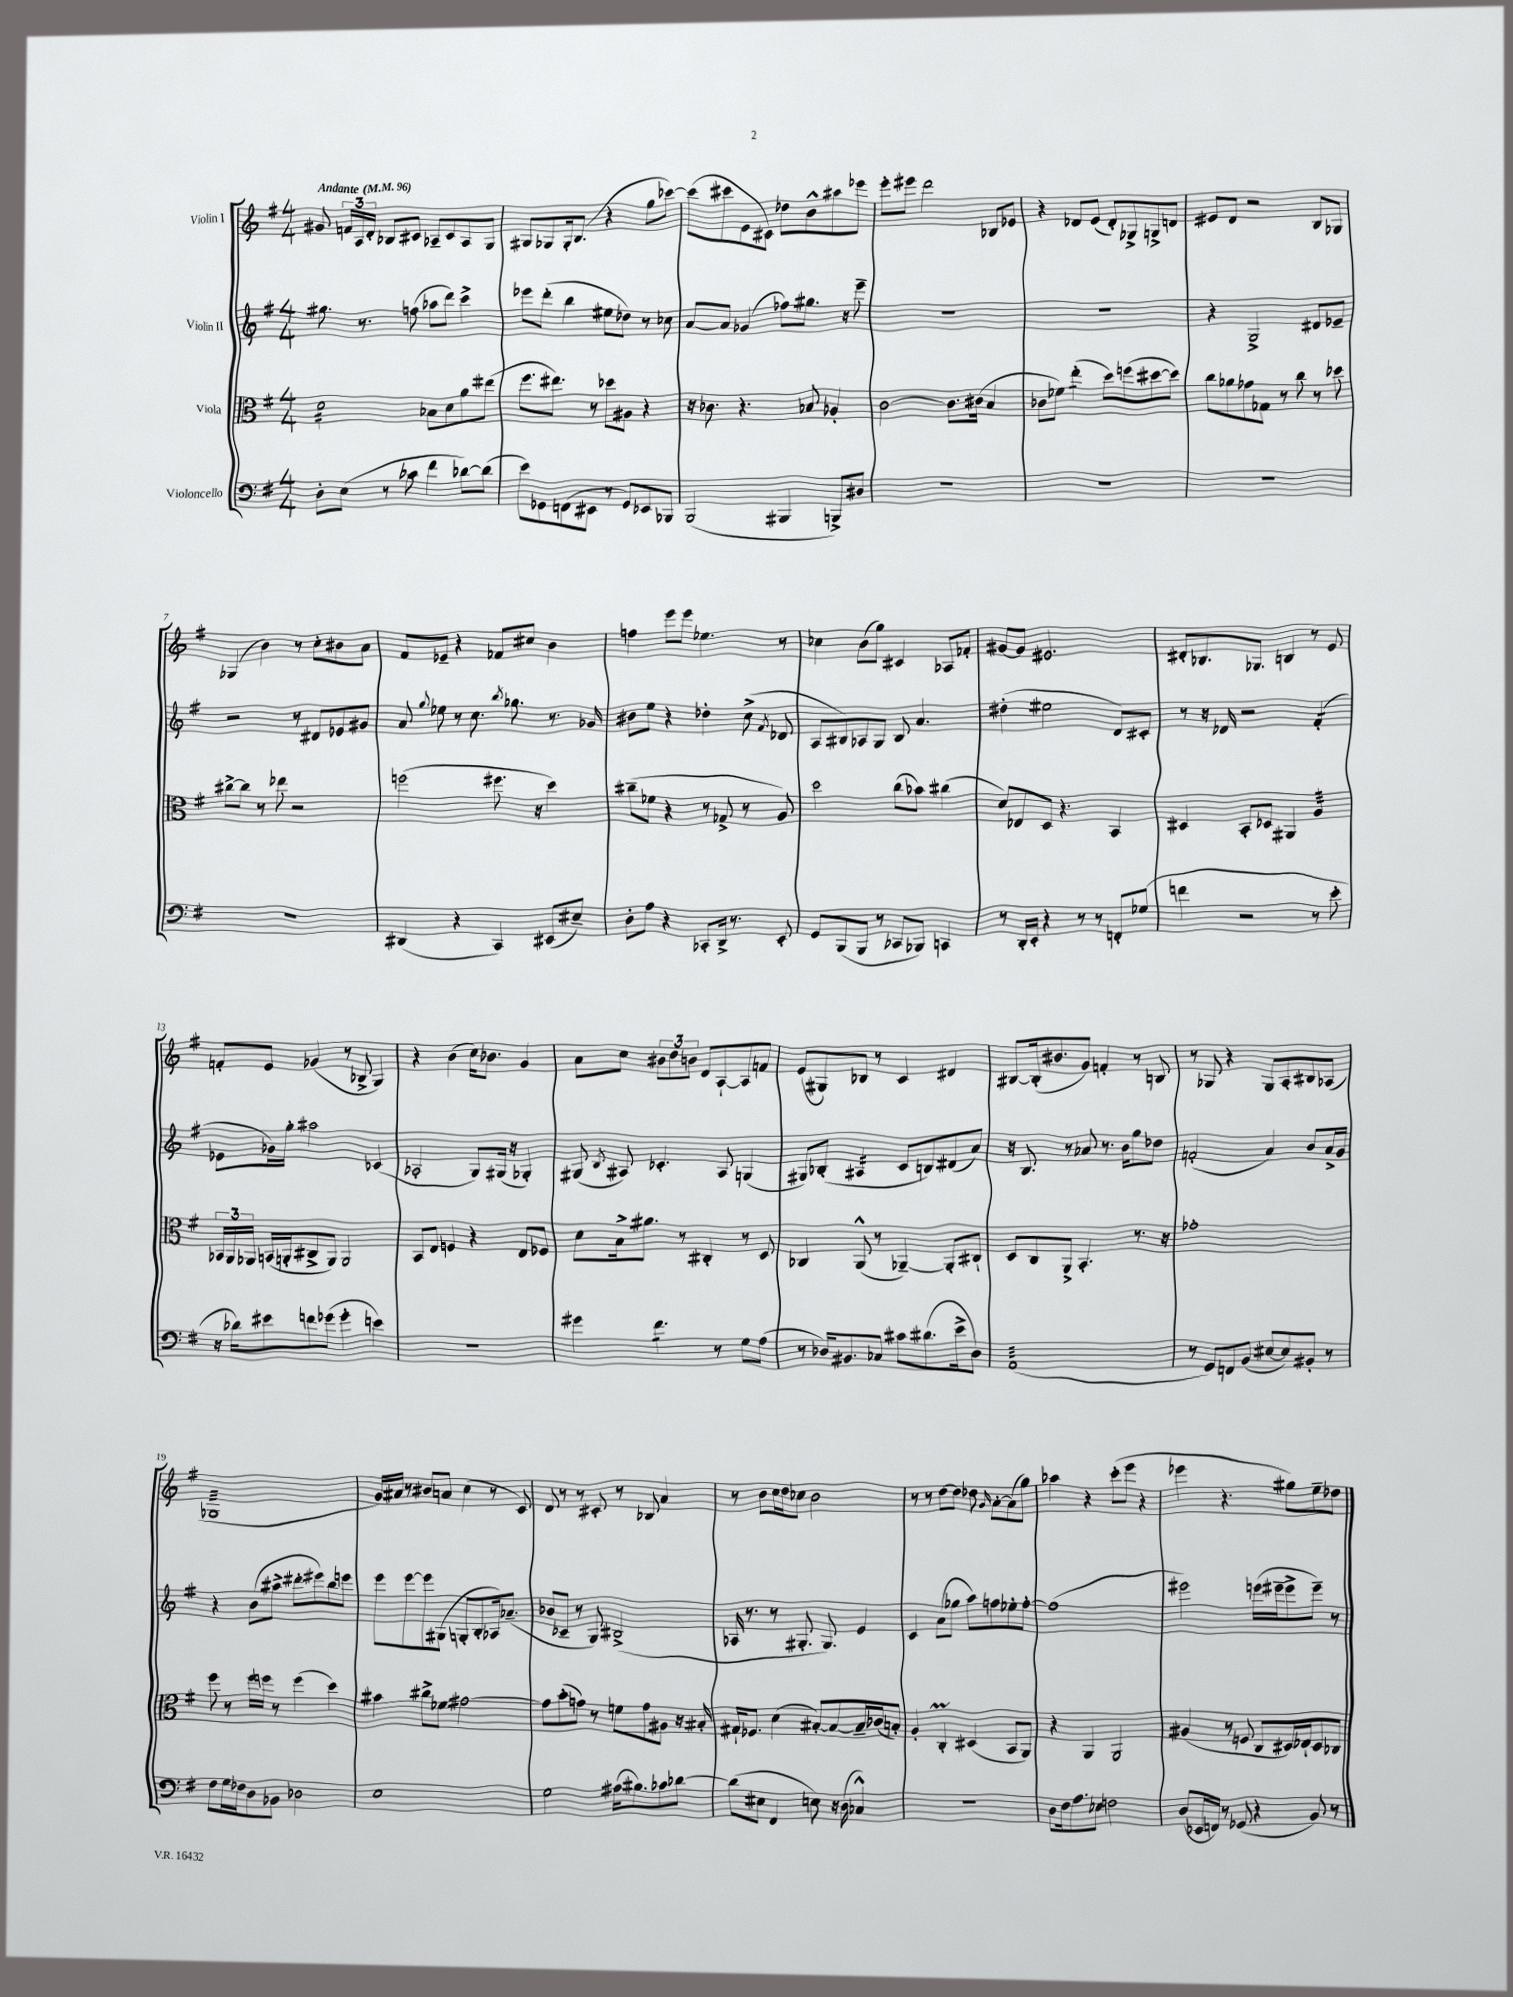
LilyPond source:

<<
\new StaffGroup <<
\new Staff = "s0" \with { instrumentName = "Violin I" } {
    \clef treble \key g \major \numericTimeSignature \time 4/4 \tempo "Andante" 4 = 96
    \autoBeamOff gis'8 \tuplet 3/2 { f'16[ a16 d'16]-. } bes8[ cis'8] aes8[-- cis'8 aes8 g8] |
    gis8[ ges8 ges16-. b8.]( r4 g''8[ ces'''8]~) |
    ces'''8[( cis'''8 e'8 cis'8]) des''8[ b'8-^ ais''8 ees'''8] |
    e'''8[-. eis'''8] d'''2 bes8[ ees'8] |
    r4 des'8[ e'8]( des'8[-.) ges8-> g8-> d'8] |
    eis'8[ d'8] r2 b8[ ges8] |
    ges4( b'4) r8 c''8[-. bis'8 a'8] |
    fis'8[ ees'8]-- r4 fes'8[ cis''8] b'4 |
    f''4 e'''8[ e'''8] ees''4. r8 |
    ces''4 b'8[( g''8]) cis'4 aes8[ fes'8]-. |
    gis'8[~ gis'8] eis'2. |
    dis'8[-. bes8. ges8.] b4 r8 e'8 |
    f'8[-. e'8] ges'4( r8 bes8-> g4) |
    r4 b'4( c''16[) bes'8.] g'4 |
    a'8[ c''8] \tuplet 3/2 { bis'8[ d''8 b'8] } d'8[ a8~-! a8 f'8] |
    e'8[( gis8) bes8] r8 c'4 dis'4 |
    bis8[~ bis16-.( bis'8. g'8]) f'4-. r8 b8 |
    r8 ges8 r4 ges8[ a8-. bis8 aes8]( |
    ges1:32 |
    g'16[) ais'16] r8 bis'8[ a'8] c''4( r8 c'8) |
    d'8 r8 r8 cis'8-. r8 bes8 a'4 |
    r8 b'8[ c''16 d''16 ces''8] b'2 |
    r8 r8 d''8[~ d''8] des''8 \grace { g'16 } a'8[~-. a'8( g''8]) |
    aes''4 r4 c'''8[-.( e'''8] r4 |
    ees'''4 r4. gis''8[) e''8-- des''8] \bar "|." |
}
\new Staff = "s1" \with { instrumentName = "Violin II" } {
    \clef treble \key g \major \numericTimeSignature \time 4/4
    \autoBeamOff gis''8. r8. f''8( aes''8[ d'''8]) c'''4-> |
    ees'''8[ d'''8]-.( b''4 eis''8[ des''8]) r8 ces''8 |
    a'8[~ a'8] ges'4( fes''8[) gis''8.] r16 e'''8-- |
    R1 |
    R1 |
    r4 g2-> dis'8[ ees'8]-- |
    r2 r8 dis'8[ ees'8 gis'8] |
    a'8 \appoggiatura { g''8 } ees''8 r8 c''8. \acciaccatura { b''8 } ges''8. r8. ges'16 |
    bis'8[ e''8] r4 des''4-. c''8->( \acciaccatura { fis'8 } des'8 |
    a8[ bis8) aes8 g8] bis8 a'4. |
    dis''4-.( eis''2 d'8[) cis'8]-. |
    r8 r16 des'16 r2 fis'4:8-.( |
    ees'8[ ges'16) g''16]-. ais''2 ces'4( |
    aes2-. g8[) gis16]( r16 ges4-.) |
    gis8( \acciaccatura { b8 } ais8) ces'4.-. ais8 g4( |
    gis8[) bes8]-.( ais4:16 c'8[ b8) dis'8( a'8]) |
    r16 b8. r8 aes'8 r8. b'16[ g''8 des''8] |
    f'2-.( a'4) b'8[ a'16-> g'16] |
    r4 b'8[( ais''8]-> dis'''8[-. eis'''8) b''8 e'''8] |
    e'''8[ e'''8~ e'''8 gis8]( g8[-. b8-. aes16) aes'8.]--( |
    bes'8[ ces'8]-- r8 g8) bis2->( |
    aes16 r8. r8 gis8.-. gis8.) e'4 |
    c'4 a'8[( ges''8] a''8[) f''8 ees''8-. f''8]~-. |
    f''1( |
    eis'''2) e'''16[( eis'''16-- eis'''8-> eis'''8]--) r8 \bar "|." |
}
\new Staff = "s2" \with { instrumentName = "Viola" } {
    \clef alto \key g \major \numericTimeSignature \time 4/4
    \autoBeamOff d'2:16 bes8[ d'8 a'8 eis''8]( |
    fis''8.[ eis''8.]) r8 des''8[ ais8] r4 |
    r16 ces'8. r4. bes8 aes4-. |
    c'2~ c'8.[ cis'16]( b4 |
    ces'8[ fes'8]) e''4:8-.( d''8[) f''8( dis''8~ dis''8]) |
    c''8[ aes'8 ges'8 ges8] r8 c''8 r8 des''8 |
    cis''8[~-> cis''8] r8 ees''8 r2 |
    f''2( fis''8. r16 d''4) |
    cis''8[--( fes'8] r4 r8 ges8-> r8 a8) |
    d''2 c''8[( bes'8]) cis''4( |
    d'8[) ees8 d8] r4. b,4 |
    dis4 b,8[-. des8] ais,4 a4:32 |
    \tuplet 3/2 { bes,16[ a,16 aes,16] } b,16[( a,16-. cis8-> a,8]) a,2 |
    b,8[ e8] f4 r4 e8[ fes8] |
    d'8[ b16-> ais'8.] r8 cis4-. r8 d8 |
    ces4 a,8-^( r8 aes,4~--) aes,8[-. cis8]-! |
    d8[ c8 a,8]-> b,4.-. r8. r16 |
    ges'1-. |
    fis''8 r8 fis''16[ f''16] r8 f''4( d''4) |
    bis'4 cis''8[-> fes'8] gis'2~ |
    gis'8[ b'8-.( g'8]) r8 f'8[ g'8 ais8] r16 bis16-. |
    gis16[-! fes8.] d'4( bis8[~-.) bis8~ bis16-- ces'16( b8]-.) |
    a4-. c4-.\prall dis4( b,8[ a,8]) |
    r4 a,4 a,2 |
    ais4( r8 f8 c8[ dis16) ees16-! dis8 ces8] \bar "|." |
}
\new Staff = "s3" \with { instrumentName = "Violoncello" } {
    \clef bass \key g \major \numericTimeSignature \time 4/4
    \autoBeamOff d8[-. e8]( r8 ces'8 fis'4 des'8[~) des'8]( |
    e'8[) ges,8 f,8( eis,8] r8 ges,8[) ees,8 bes,,8] |
    b,,2( bis,,4 b,,8[->) dis8] |
    R1 |
    R1 |
    R1 |
    R1 |
    dis,4( r4 c,4) eis,8[( eis8]--) |
    d8[-. a8] r4 ces,8[-. d,16]-> r8. e,8-. |
    g,8[ b,,8( b,,8] r8 ces,8[ bes,,8]) c,4 |
    r8 d,16[-. e,16]-. r4 r8 r8 f,8[-. ges8]( |
    f'4 r2 r8 e'8-. |
    r16 des'16[) eis'8 f'8 ges'8]( ges'4-. e'4) |
    R1 |
    gis'4 fis'4.:8 r8 g8[ a8]( |
    r8 des16[) bis,8. ces8] cis'8[ dis'8.( e'16-> des8]) |
    a,1:32( |
    r8 g,8[) f,8 b,8]( eis8[~ eis8) bis,8]-. r8 |
    fis8[ g16 fes16 d8 bes,8] des2 |
    e1 |
    g2 ais16[( bis8.) ces'8 des'8]~ |
    des'8[( eis8] fis,4 e8) r16 d16( ces4-^) |
    R1 |
    d8[ fis16 a8. ees8] f2 |
    d8[( ees,16 f,16]) r8 ges,8( r4 b,8) r8 \bar "|." |
}
>>
>>
